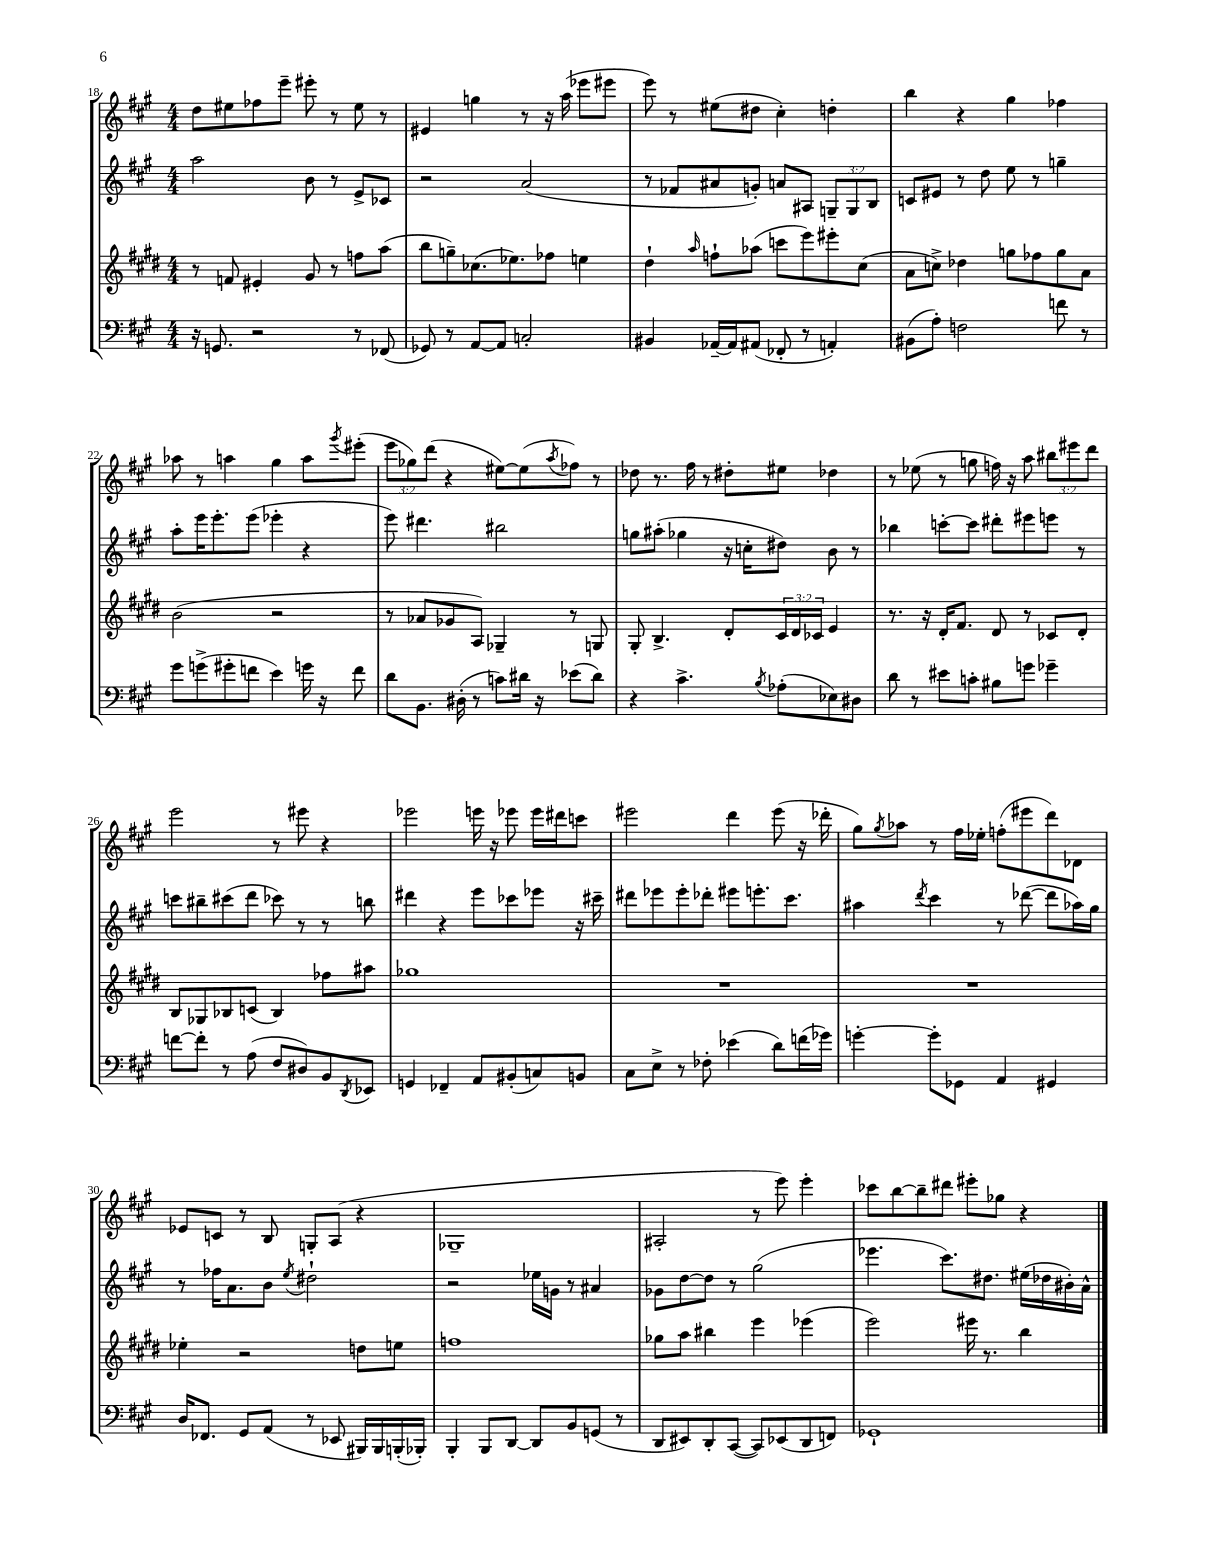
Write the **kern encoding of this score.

**kern	**kern	**kern	**kern
*part4	*part3	*part2	*part1
*staff4	*staff3	*staff2	*staff1
*clefF4	*clefG2	*clefG2	*clefG2
*k[f#c#g#]	*k[f#c#g#d#]	*k[f#c#g#]	*k[f#c#g#]
*M4/4	*M4/4	*M4/4	*M4/4
=18	=18	=18	=18
16r	8r	2aa\	8dd\L
8.GGn/	.	.	.
.	8fn/	.	8ee#X\
2r	4e#X'/	.	8ff-X\
.	.	.	8eee~\J
.	8g#/	8b\	8eee#X'\
.	8r	8r	8r
8r	8ffn\L	8e^/L	8ee#\
(8FF-X/	(8aa\J	8c-X/J	8r
=19	=19	=19	=19
8GG-X/)	8bb\L	2r	4e#X/
8r	8ggn~\)	.	.
[8AA/L	(8.cc-X\	.	4ggn\
8AA/J]	.	.	.
.	8.ee-X\)	.	.
2Cn'/	.	(2a/	8r
.	8ff-X\J	.	16r
.	.	.	(16aa\
.	4een\	.	8eee-X\L
.	.	.	8eee#X\J
=20	=20	=20	=20
4BB#X/	4dd#`\	8r	8eee\)
.	.	8f-X/L	8r
.	16qqaa/	.	.
[16AA-X~/LL	8ffn`\L	8a#X/	(8ee#X\L
16AA-/J]	.	.	.
(8AA#X/J	(8aa-X\J	8gn'/J)	8dd#X\J
8FF-X'/	8cccn\L	8an/L	4cc#'\)
8r	8eee\)	8A#X/J	.
4AAn'/)	8eee#X'\	12Gn~/L	4ddn'\
.	.	12G/	.
.	(8cc#\J	.	.
.	.	12B/J	.
=21	=21	=21	=21
(8BB#X\L	8a\L	8cn/L	4bb\
8A'\J)	8ccn^\J)	8e#X/J	.
2Fn\	4dd-X\	8r	4r
.	.	8dd\	.
.	8ggn\L	8ee\	4gg#\
.	8ff-X\	8r	.
8fn\	8gg\	4ggn~\	4ff-X\
8r	8a\J	.	.
!!LO:LB:g=z
=22	=22	=22	=22
8g#\L	(2b\	8aa'\L	8aa-X\
(8gn^\	.	16eee\K	8r
.	.	8.eee'\	.
8g#X'\	.	.	4aan\
8fn\J	.	(8eee\J	.
4e\)	2r	4eee-X'\	4gg#\
16gn\	.	4r	8aa\L
16r	.	.	.
.	.	.	8qggg#/
8f\	.	.	(8eee#X'\J
=23	=23	=23	=23
8d\L	8r	8eee\)	12eee\L
.	.	.	12gg-X\)
8.BB\J	8a-X/L	4.ddd#X\	.
.	.	.	(12ddd\J
.	8g-X/	.	4r
(16D#X'\	.	.	.
8r	8A/J)	.	.
8cn\L)	4G-X~/	2bb#X\	[8ee#X\L)
16d#X\Jk	.	.	(8ee#\]
16r	.	.	.
.	.	.	8qaa/
(8e-X\L	8r	.	8ff-X\J)
8d#\J)	8Gn/	.	8r
=24	=24	=24	=24
4r	8G#'/	8ggn\L	8dd-X\
.	4.B^/	(8aa#X'\J	8.r
4.c#^\	.	4gg-X\	.
.	.	.	16ff#\
.	.	.	8r
.	8d#'/L	16r	8dd#X'\L
.	.	16ccn'\KL	.
8qB/	.	.	.
(8A-X'\L	24c#/L	8dd#X\J)	8ee#X\J
.	24d#/	.	.
.	24c-X/JJ	.	.
8E-X\)	4e/	8b\	4dd-X\
8D#X\J	.	8r	.
=25	=25	=25	=25
8d\	8.r	4bb-X\	8r
8r	.	.	(8ee-X\
.	16r	.	.
8e#X\L	16d#'/KL	[8cccn'\L	8r
.	8.f#/J	.	.
8cn'\J	.	8ccc\J]	8ggn\
8B#X\L	8d#/	8ddd#X'\L	16ffn\)
.	.	.	16r
8gn\J	8r	8eee#X\	8aa\
4g-X~\	8c-X/L	8eeen\J	12bb#X\L
.	.	.	12eee#X\
.	8d#'/J	8r	.
.	.	.	12ddd\J
!!LO:LB:g=z
=26	=26	=26	=26
[8fn\L	8B/L	8cccn\L	2eee\
8f'\J]	8G-X/	8bb#X~\	.
8r	8B-X/	(8ccc#X\	.
(8A\	(8cn/J	8ddd\J	.
8F#/L	4B-/)	8ccc-X\)	8r
8D#X/)	.	8r	8eee#X\
8BB/	8ff-X\L	8r	4r
8qDD/	.	.	.
8EE-X/J	8aa#X\J	8bbn\	.
=27	=27	=27	=27
4GGn/	1gg-X	4ddd#X\	2eee-X\
4FF-X~/	.	4r	.
8AA/L	.	8eee\L	16eeen\
.	.	.	16r
(8BB#X'/	.	8ccc-X\	8eee-X\
8Cn/)	.	8eee-X\J	16eee-\LL
.	.	.	16ddd#X\J
8BBn/J	.	16r	8cccn\J
.	.	16ccc#X~\	.
=28	=28	=28	=28
8C#\L	1r	8ddd#X\L	2eee#X\
8E^\J	.	8eee-X\	.
8r	.	8eee-'\	.
8F-X'\	.	8ddd-X'\J	.
(4e-X\	.	8eee#X\L	4ddd\
.	.	8.eeen'\	.
8d\L)	.	.	(8eee#\
.	.	8.ccc#\J	.
(16fn\L	.	.	16r
16g-X\JJ)	.	.	16ddd-X'\
=29	=29	=29	=29
[4gn'\	1r	4aa#X\	8gg#\L)
.	.	.	8qgg#/
.	.	.	8aa-X\J
.	.	8qddd/	.
8g'\L]	.	4ccc#\	8r
8GG-X\J	.	.	16ff#\LL
.	.	.	16ee-X'\JJ
4AA/	.	8r	(8ffn'\L
.	.	([8ddd-X\	8eee#X\
4GG#X/	.	8ddd-\L]	8ddd\)
.	.	16aa-X\L)	8d-X\J
.	.	16gg#\JJ	.
!!LO:LB:g=z
=30	=30	=30	=30
16D/KL	4ee-X'\	8r	8e-X/L
8.FF-X/J	.	.	.
.	.	16ff-X\KL	8cn/J
.	.	8.a\	.
8GG#/L	2r	.	8r
(8AA/J	.	8b\J	8B/
.	.	8qee/	.
8r	.	2dd#X`\	8Gn'/L
8EE-X/	.	.	(8A/J
16BBB#X/LL)	8ddn\L	.	4r
16BBB#/	.	.	.
(16BBBn'/	8een\J	.	.
16BBB-X'/JJ)	.	.	.
=31	=31	=31	=31
4BBB'/	1ffn	2r	1G-X~
8BBB/L	.	.	.
[8DD/J	.	.	.
8DD/L]	.	16ee-X\LL	.
.	.	16gn\JJ	.
8BB/	.	8r	.
(8GGn/J	.	4a#X/	.
8r	.	.	.
=32	=32	=32	=32
8DD/L	8gg-X\L	8g-X\L	2A#X'/
8EE#X/)	8aa\J	[8dd\	.
8DD'/	4bb#X\	8dd\J]	.
([8CC#/J	.	8r	.
8CC#/L])	4eee\	(2gg#\	8r
(8EE-X/	.	.	8eee\)
8DD/	(4eee-X\	.	4eee'\
8FFn/J)	.	.	.
=33	=33	=33	=33
1GG-X`	2eee\)	4.eee-X\	8ccc-X\L
.	.	.	[8bb\
.	.	.	8bb~\]
.	.	8.ccc#\L)	8ddd#X\J
.	16eee#X\	.	8eee#X'\L
.	8.r	8.dd#X\J	.
.	.	.	8gg-X\J
.	4bb\	(16ee#X\LL	4r
.	.	16dd-X\	.
.	.	16b#X'\)	.
.	.	16a^^\JJ	.
==	==	==	==
*-	*-	*-	*-
